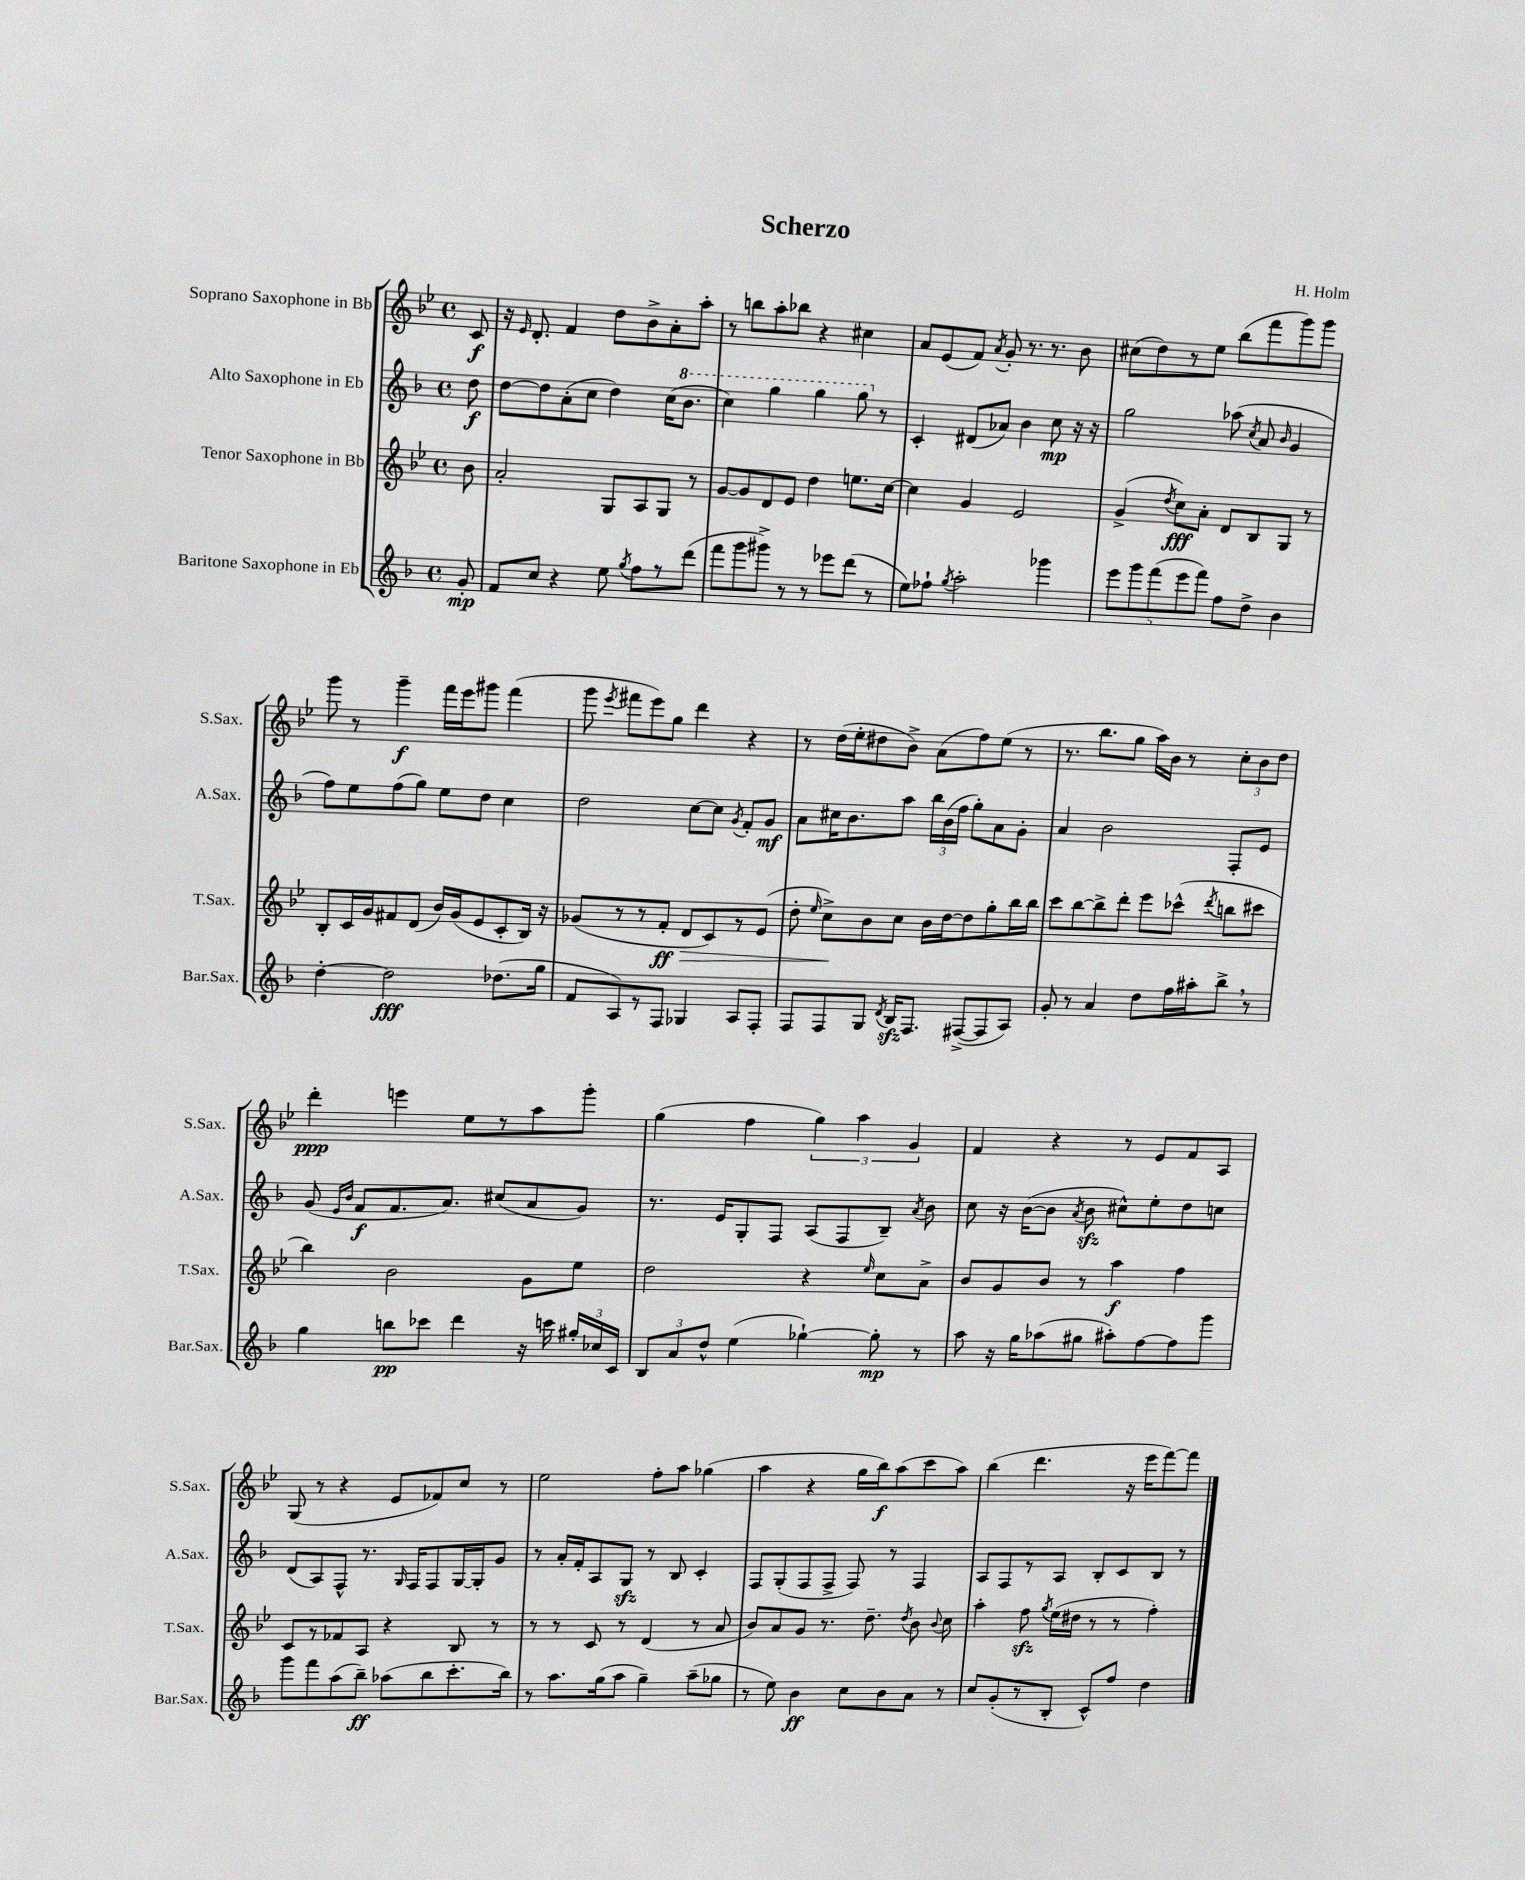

**kern	**kern	**kern	**kern
*staff4	*staff3	*staff2	*staff1
*clefG2	*clefG2	*clefG2	*clefG2
*k[b-]	*k[b-e-]	*k[b-]	*k[b-e-]
*M4/4	*M4/4	*M4/4	*M4/4
*met(c)	*met(c)	*met(c)	*met(c)
8g'	8b-	8dd	8c
=	=	=	=
8f	2a'	[8dd	16r
.	.	.	16qqe-
.	.	.	8.d'
8cc	.	8dd]	.
4r	.	(8a'	4f
.	.	8cc	.
8ee	8G	4dd)	8dd
8qgg	.	.	.
8ff	8A	.	8b-^
8r	8G	(16cc	8a'
.	.	8.bb-	.
(8ddd	8r	.	8aa'
=	=	=	=
8fff	[8g	4ccc)	8r
8ggg	8g]	.	8bb
8ggg#^)	8d	4ggg	8aa'
8r	8e-	.	8bb-
8r	4dd	4ggg	4r
8eee-	.	.	.
(8ddd	8.ee	8ggg	4cc#
8r	.	8r	.
.	[16cc	.	.
=	=	=	=
8ee)	4cc]	4c'	8a
8ff-`	.	.	(8e-
8qgg	.	.	.
2aa'	4g	(8d#	8f)
.	.	.	8qa
.	.	8a-)	8g'
.	2e-	4b-	8.r
.	.	.	8.r
4ggg-	.	8cc	.
.	.	16r	8b-
.	.	16r	.
=	=	=	=
10eee	(4g^	2gg	(8cc#
10ggg	.	.	.
.	.	.	8dd)
(10fff	.	.	.
.	8qdd	.	.
.	8cc)	.	8r
10eee	.	.	.
.	8a'	.	8ee-
10fff)	.	.	.
8ff	8d	(8aa-	(8bb-
.	.	8qcc	.
8dd^	8B-	8a	8fff
.	.	16qqb-	.
4b-	8G	4g	8ggg)
.	8r	.	8ggg
=	=	=	=
[4dd'	8B-'	8ff)	8ggg
.	16c	8ee	8r
.	16g	.	.
2dd]	8f#	(8ff	4ggg~
.	(8d	8gg)	.
.	16b-)	8ee	16fff
.	(16g	.	16eee-
.	8e-	8dd	8ggg#
(8.dd-	8c'	4cc	(4fff
.	16B-)	.	.
16gg	16r	.	.
=	=	=	=
8f	(8g-	2dd	8ggg
.	.	.	8qeee-
8A)	8r	.	8fff#
8r	8r	.	8eee-)
8F	8f'	.	8gg
4G-	8d	[8cc	4ddd
.	8c)	8cc]	.
.	.	8qg	.
8A	8r	8f'	4r
8F'	(8e-	8g	.
=	=	=	=
8F	8dd'	8a	8r
.	16qqee-	.	.
8F	8cc^)	16cc#	(16dd
.	.	8.b-	16ee-'
8G	8b-	.	8dd#
8qd	.	.	.
16B-	8cc	8aa	8b-^)
8.F	.	.	.
.	16b-	24bb-	(8a
.	.	(24b-	.
.	[16dd	.	.
.	.	24ff	.
([8F#^	8dd]	8gg')	8ff)
8F#]	8gg'	8a	(8ee-
8A)	16bb-	8g'	8r
.	16bb-	.	.
=	=	=	=
8g'	8ccc	4a	8.r
8r	[8bb-	.	.
.	.	.	8.bb-
4a	8bb-^]	2b-	.
.	8ddd'	.	8gg
8dd	8eee-	.	16aa)
.	.	.	16b-
16ff	(8ccc-^^	.	8r
16aa#'	.	.	.
.	8qddd	.	.
8bb-^	8bb	8F'	12cc'
.	.	.	12b-
8r	8ccc#	8e	.
.	.	.	12dd
=	=	=	=
4gg	4bb-)	(8g	4ddd'
.	.	16qqe	.
.	.	16qqb-	.
.	.	8f	.
8bb	2b-	8.f	4eee
8ccc-	.	.	.
.	.	8.a)	.
4ddd	.	.	8ee-
.	.	(8cc#	8r
16r	8g	8a	8aa
16ccc	.	.	.
24gg#'	8ee-	8g)	8ggg'
24cc-	.	.	.
24c	.	.	.
=	=	=	=
12B-	2dd	8.r	(4gg
12a	.	.	.
12dd^^	.	.	.
.	.	16e	.
(4ee	.	8G'	4ff
.	.	8F	.
[4gg-`)	4r	(8A	6gg)
.	.	8F	.
.	.	.	6aa
.	16qqee-	.	.
8gg-']	8cc	8B-~)	.
.	.	.	6g
.	.	8qa	.
8r	8a^	8b-	.
=	=	=	=
8aa	8b-	8cc	4f
16r	8g	16r	.
16gg	.	([16b-	.
(8aa-	8b-	8b-]	4r
.	.	8qa	.
8gg#	8r	8b-	.
8aa#')	4aa	8cc#^^)	8r
[8ff	.	8ee'	8e-
8ff]	4ff	8dd	8f
8ggg	.	8cc	8A
=	=	=	=
8ggg	8c	(8d	(8G
8fff	8r	8A)	8r
(8aa	8f-	8F^^	4r
8bb-~)	8A	8.r	.
(8aa-	4r	.	8e-
.	.	16qqG	.
.	.	16F	.
8bb-	.	8F	8f-)
8.ccc'	8B-	[16G	8cc
.	.	16G']	.
.	8r	8g	8r
16bb-)	.	.	.
=	=	=	=
8r	8r	8r	2ee-
8.aa	8r	16a'	.
.	.	16f'	.
.	8c	8A	.
(16gg	.	.	.
8aa	8r	8G	.
4gg~)	(4d	8r	8ff'
.	.	8B-	8aa
(8aa~	8r	4c'	(4gg-
8gg-	8a	.	.
=	=	=	=
8r	8b-)	8F	4aa
8ee)	8a	(8G'	.
4b-	8g	8F	4r
.	8.r	8F^	.
8cc	.	8F)	16gg
.	8.dd~	.	16bb-)
8b-	.	8r	(8aa
.	8qdd	.	.
8a	8b-	4F	8ccc
.	8qqb-	.	.
8r	8cc	.	8aa)
=	=	=	=
8cc	4aa'	8A	(4bb-
(8g'	.	8F	.
8r	8ff	8r	4.ddd
.	8qgg	.	.
8B-'	(16ee-	8A	.
.	16dd#	.	.
8c^^)	8r	8B-'	.
8ff	8r	8c	16r
.	.	.	16eee-
4dd	4ff')	8B-	[8fff)
.	.	8r	8fff]
==	==	==	==
*-	*-	*-	*-
